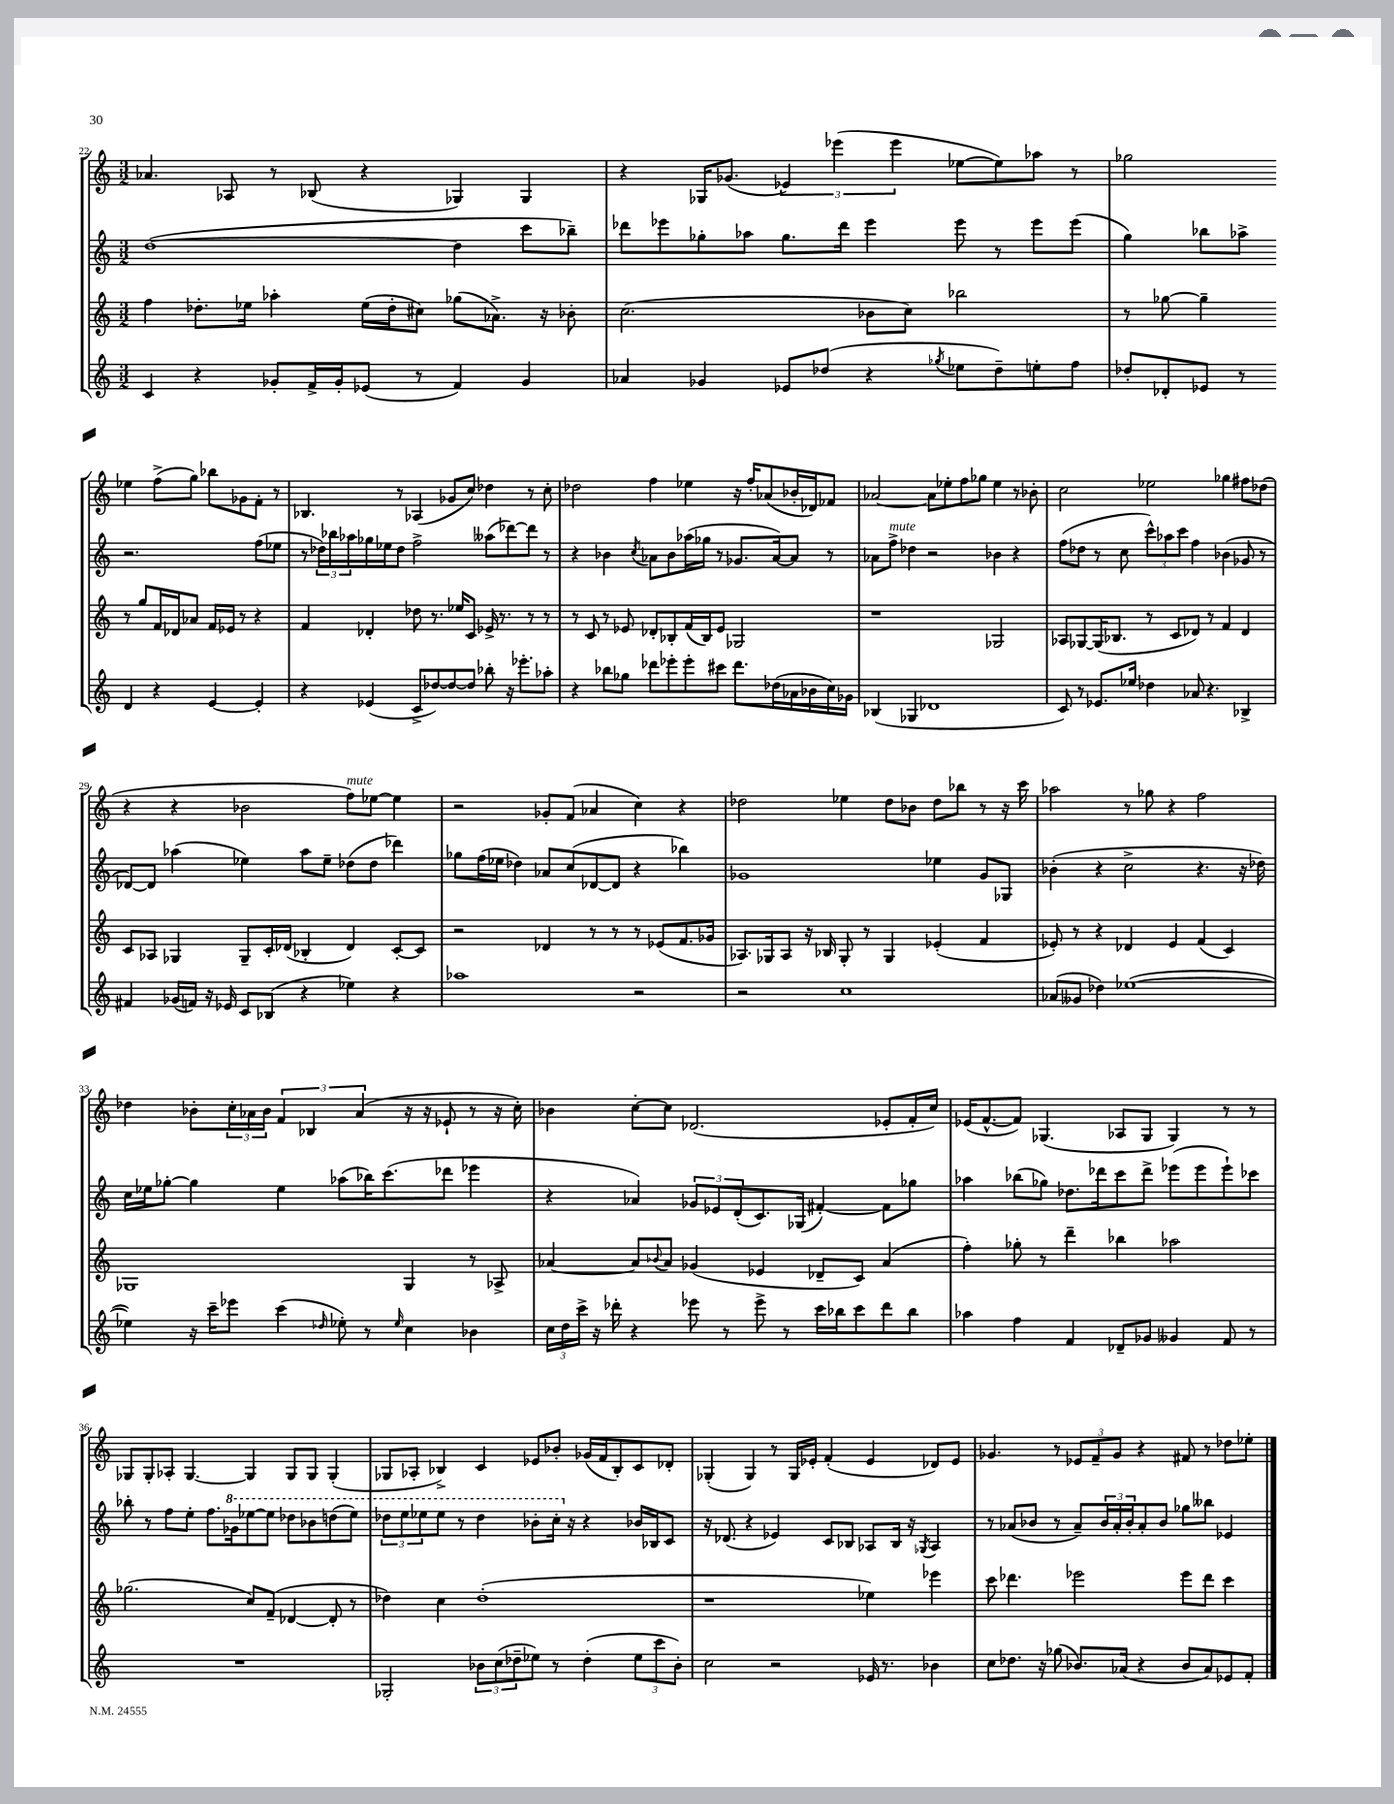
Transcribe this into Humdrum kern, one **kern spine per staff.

**kern	**kern	**kern	**kern
*part4	*part3	*part2	*part1
*staff4	*staff3	*staff2	*staff1
*clefG2	*clefG2	*clefG2	*clefG2
*k[]	*k[]	*k[]	*k[]
*M3/2	*M3/2	*M3/2	*M3/2
=22	=22	=22	=22
4c/	4ff\	([1dd	4.a-X/
4r	8.dd-X'\L	.	.
.	.	.	8A-X/
.	16ee-X\Jk	.	.
8g-X'/L	4aa-X'\	.	8r
16f^/L	.	.	(8B-X/
16g-'/J	.	.	.
(8e-X/J	(16ee-\LL	.	4r
.	16dd-'\J	.	.
8r	8cc#X\J)	.	.
4f/)	(8gg-X\L	4dd\]	4G-X/)
.	8.a-X^\J)	.	.
4g-/	.	8ccc\L	4G-/
.	16r	.	.
.	8b-X'\	8bb-X~\J)	.
=23	=23	=23	=23
4a-X/	(2.cc\	8ddd-X\L	4r
.	.	8eee-X\	.
4g-X/	.	8gg-X'\	16G-X/KL
.	.	.	(8.g-X/J
.	.	8aa-X\J	.
8e-X/L	.	8.gg-\L	6e-X/)
(8dd-X/J	.	.	.
.	.	.	(6eee-X\
.	.	16ddd-\Jk	.
4r	8b-X\L	4eee-\	.
.	.	.	6eee-\
.	8cc\J)	.	.
8qgg-X/	.	.	.
8ee-X\L	2bb-X\	8eee-\	[8ee-X\L
8dd-~\)	.	8r	8ee-\])
8een'\	.	8eee-\L	8aa-X\J
8ff\J	.	(8eee-\J	8r
=24	=24	=24	=24
8dd-X'/L	8r	4gg\)	2gg-X\
8d-X'/	[8gg-X\	.	.
8e-X/J	4gg-~\]	8bb-X\L	.
8r	.	8aa-X^\J	.
4d-/	8r	2.r	4ee-X\
.	8gg-/L	.	.
4r	16f/L	.	(8ff^\L
.	16d-X/J	.	.
.	8a-X/J	.	8gg-\J)
[4e-/	16f/LL	.	8bb-X\L
.	16e-X/JJ	.	.
.	8r	.	8g-X\
4e-'/]	4r	(8ff\L	8f'\J
.	.	8ee-X\J	8r
!!LO:LB:g=z
=25	=25	=25	=25
4r	4f/	8r	4.B-X/
.	.	24dd-X\LL)	.
.	.	24bb-X\	.
.	.	24aa-X\	.
(4e-X/	4d-X'/	16gg-X\	.
.	.	16ee-X\J	.
.	.	8dd-\J	8r
8c^/L	8dd-X\	2ff^\	(4A-X/
[8dd-X/)	8.r	.	.
8dd-/_	.	.	8g-X/L
.	16ee-X/KL	.	.
8dd-/J]	8c/J	.	8cc/J)
8bb-X'\	16e-X^/	(8aa--X\L	4dd-X\
.	8.r	.	.
16r	.	[8ddd-X\)	.
8.eee-X'\L	.	.	.
.	8r	8ddd-\J]	8r
8aa-X'\J	8r	8r	8cc'\
=26	=26	=26	=26
4r	8r	4r	2dd-X\
.	8c/	.	.
8bb-X\L	8r	4b-X\	.
8gg-X\J	8e-X/	.	.
.	.	8qcc/	.
8ddd-X\L	8d-X'/L	8a-X\L	4ff\
8eee-X'\	8B-X'/	8b-\	.
8eee-'\	(16f/L	(16aa-X\L	4ee-X\
.	16B-/J)	16gg-X\JJ	.
8ccc#X\J	8e-/J	8r	.
8.ddd-\L	2G-X/	8.g-X/L	16r
.	.	.	16ff'/KL
.	.	.	(8a-X/
(16dd-X\L	.	[16a-/k)	.
16a-X\	.	8a-/J]	16b-X'/L
16b-X\	.	.	16d-X/J)
16cc\)	.	8r	8f-X/J
16g-X\JJ	.	.	.
=27	=27	=27	=27
(4B-X/	1r	8a-X\L	[2a-X/
!	!	!LO:TX:a:i:t=mute	!
.	.	8ff^\J	.
4G-X/	.	4dd-X\	.
1d-X	.	2r	8a-\L]
.	.	.	8ee-X'\
.	.	.	8ff\
.	.	.	8gg-X\J
.	2G-X/	4b-X\	4ee-\
.	.	4r	8r
.	.	.	8b-X'\
=28	=28	=28	=28
8c/)	8A-X/L	(8ff\L	2cc\
8r	[8G-X/	8dd-X\J	.
8.e-X/L	(16G-/K]	8r	.
.	8.B-X/J	.	.
.	.	8cc\	.
16ee-X/Jk	.	.	.
4dd-X\	8r	12ccc^^\L)	2ee-X\
.	.	12aa-X\	.
.	8c/L	.	.
.	.	12ccc\J	.
8a-X/	8d-X/J)	4ff\	.
4.r	8r	.	.
.	4f/	(4b-X\	4gg-X\
4B-X^/	4d-/	8g-X/	8ff#X\L
.	.	8r	(8dd-X\J
!!LO:LB:g=z
=29	=29	=29	=29
4f#X/	8c/L	[8d-X/L)	4r
.	8A-X/J	8d-/J]	.
(16g-X/LL	4G-X/	(4aa-X\	4r
16fn/JJ)	.	.	.
16r	.	.	.
16e-X/	.	.	.
8c/L	8G-~/L	4ee-X\)	2b-X\
(8B-X/J	16c'/L	.	.
.	(16d-X/JJ	.	.
4r	4B-X'/	8aa-\L	.
.	.	8ee-~\J	.
!	!	!	!LO:TX:a:i:t=mute
4ee-X\)	4d-/)	(8dd-X\L	8ff\L)
.	.	8dd-\J	[8ee-X\J
4r	[8c'/L	4ddd-X\)	4ee-\]
.	8c/J]	.	.
=30	=30	=30	=30
1aa-X	2r	8gg-X\L	2r
.	.	(16ff\L	.
.	.	16ee-X\JJ	.
.	.	4dd-X\)	.
.	4d-X/	8a-X/L	8g-X'/L
.	.	(8cc/	(8f/J
.	8r	[8d-X/	4a-X/
.	8r	8d-/J]	.
2r	8r	4r	4cc\)
.	(8e-X/L	.	.
.	8.f/	4bb-X\)	4r
.	16g-X/Jk	.	.
=31	=31	=31	=31
2r	8.A-X/L)	1g-X	2dd-X\
.	16G-X/k	.	.
.	8A-/J	.	.
.	16r	.	.
.	16B-X/	.	.
1cc	8G-'/	.	4ee-X\
.	8r	.	.
.	4G-/	.	8dd-\L
.	.	.	8b-X\J
.	(4e-X'/	4ee-X\	8dd-\L
.	.	.	8bb-X\J
.	4f/	8g-/L	8r
.	.	8G-X/J	16r
.	.	.	16ccc\
=32	=32	=32	=32
(8a-X/L	8e-X'/)	(4b-X'\	2aa-X\
8g--X/J	8r	.	.
4dd-X\)	4r	4r	.
([1ee-X	4d-X/	2cc^\	8r
.	.	.	8gg-X\
.	4e-/	.	4r
.	(4f/	4.r	2ff\
.	4c/)	.	.
.	.	16r	.
.	.	16dd-X\)	.
!!LO:LB:g=z
=33	=33	=33	=33
4ee-X\])	1G-X	16cc\LL	4dd-X\
.	.	16ee-X\J	.
.	.	[8gg-X'\J	.
16r	.	4gg-\]	8b-X'\L
16ccc~\KL	.	.	.
8eee-X\J	.	.	24cc'\L
.	.	.	24a-X\
.	.	.	24b-\JJ
(4ccc\	.	4ee-\	6f/
.	.	.	6B-X/
16qqdd-X/	.	.	.
8ee-X'\)	.	(8aa-X\L	.
.	.	.	(6a-/
8r	.	16bb-X\K)	.
.	.	(8.ccc\	.
16qqee-/	.	.	.
4cc\	4G-/	.	16r
.	.	.	16r
.	.	8ddd-X\J	8e-X`/
4b-X\	8r	4eee-X\	8r
.	8A-X^/	.	16r
.	.	.	16cc'\)
=34	=34	=34	=34
24cc\LL	[4a-X/	4r	4b-X\
24dd\	.	.	.
24ccc^\JJ	.	.	.
16r	.	.	.
16ddd-X'\	.	.	.
4r	8a-/L]	4a-X/)	[8cc'\L
.	8qqb-X/	.	.
.	8a-/J	.	8cc\J]
8eee-X\	(4g-X/	12g-X/L	(2.d-X/
.	.	12e-X/	.
8r	.	.	.
.	.	(12d'/	.
8eee-^\	4e-X/	8.c/)	.
8r	.	.	.
.	.	(16G-X/Jk	.
16ccc\LL	8d-X~/L	[4f#X'/)	.
16bb-X\J	.	.	.
8ccc\	8c/J)	.	.
8ddd-\	(4a-/	8f#\L]	8e-X'/L
8bb-\J	.	8gg-X\J	16f'/L
.	.	.	16cc/JJ)
=35	=35	=35	=35
4aa-X\	4ff'\)	4aa-X\	(16e-X/KL
.	.	.	[8.f^^/
4ff\	8gg-X'\	(8bb-X\L	8f/J])
.	8r	8gg-X\J)	(4.G-X/
4f/	4ddd~\	8.dd-X\L	.
.	.	16ddd-X\k	.
8d-X~/L	4bb-X\	8ccc\	8A-X/L
8g-X/J	.	8ddd-^\J	8G-/J
4g--X/	2aa-X\	(8eee-X\L	4G-/)
.	.	8eee-\	.
8f/	.	8eee-`\)	8r
8r	.	8ccc-X\J	8r
!!LO:LB:g=z
=36	=36	=36	=36
1.r	(2.gg-X\	8bb-X'\	8G-X/L
.	.	8r	8G-'/
.	.	8ff\L	8A-X'/J
.	.	8ee'\J	[4.G-/
.	.	8.ff\L	.
*	*	*8va	*
.	.	16gg-X\k	.
.	8cc/L)	[8eee-X\	4G-/]
.	(8f~/J	8eee-\J]	.
.	[4d-X/	8ddd-X\L	8G-/L
.	.	8bb-X\	8G-/J
.	8d-'/]	(8dddn\	(4G-'/
.	8r	8eee-\J)	.
=37	=37	=37	=37
2G-X'/	4dd-X\)	12ddd-X\L	8G-X/L
.	.	12eee\	.
.	.	.	8A-X'/J
.	.	12eee-X\	.
.	4cc\	8eee-\J	4B-X^/)
.	.	8r	.
12b-X\L	(1dd-'	4ddd-\	4c/
(12cc\	.	.	.
12dd-X~\	.	.	.
8ee-X\J)	.	8bb-X'\L	8e-X/L
8r	.	16ccc'\Jk	8b-X'/J
*	*	*X8va	*
.	.	16r	.
(4dd-'\	.	4r	(16g-X/LL
.	.	.	16f/J
.	.	.	8B-'/)
12ee-\L	.	16b-X/LL	8c/
.	.	16B-X/J	.
12ccc\	.	.	.
.	.	8c/J	8d-X'/J
12b-'\J)	.	.	.
=38	=38	=38	=38
2cc\	1r	16r	(4G-X'/
.	.	(8.d-X/	.
.	.	4r	4G-/)
2r	.	4e-X/)	8r
.	.	.	16G-/LL
.	.	.	16e-X'/JJ
.	.	8c/L	(4f'/
.	.	8B-X/J	.
16e-X/	4ee-X\)	8A-X/L	4e-/
8.r	.	.	.
.	.	16B-/Jk	.
.	.	16r	.
.	.	8qG-X/	.
4b-X\	4eee-X\	4A-/	8d-X/L)
.	.	.	8e-/J
=39	=39	=39	=39
8cc\L	8ccc\	8r	4.g-X/
8.dd-X\J	4.ddd-X\	(8a-X/L	.
.	.	8b-X/J	.
16r	.	.	.
(8gg-X\	.	8r	8r
8.b-X/L)	2eee-X\	8a-~/L)	12e-X/L
.	.	.	12f~/
.	.	24b-/L	.
.	.	24a-'/	12g-/J
(16a-X/Jk	.	.	.
.	.	24b-'/J	.
4r	.	8a-'/	4r
.	.	8b-/J	.
8b-/L	8eee-\L	8gg-X\L	8f#X/
8a-/)	8ddd-\J	8bb--X\J	8r
8e-X/	4ccc\	4e-X/	8dd-X\L
8f'/J	.	.	8ee-X'\J
==	==	==	==
*-	*-	*-	*-
